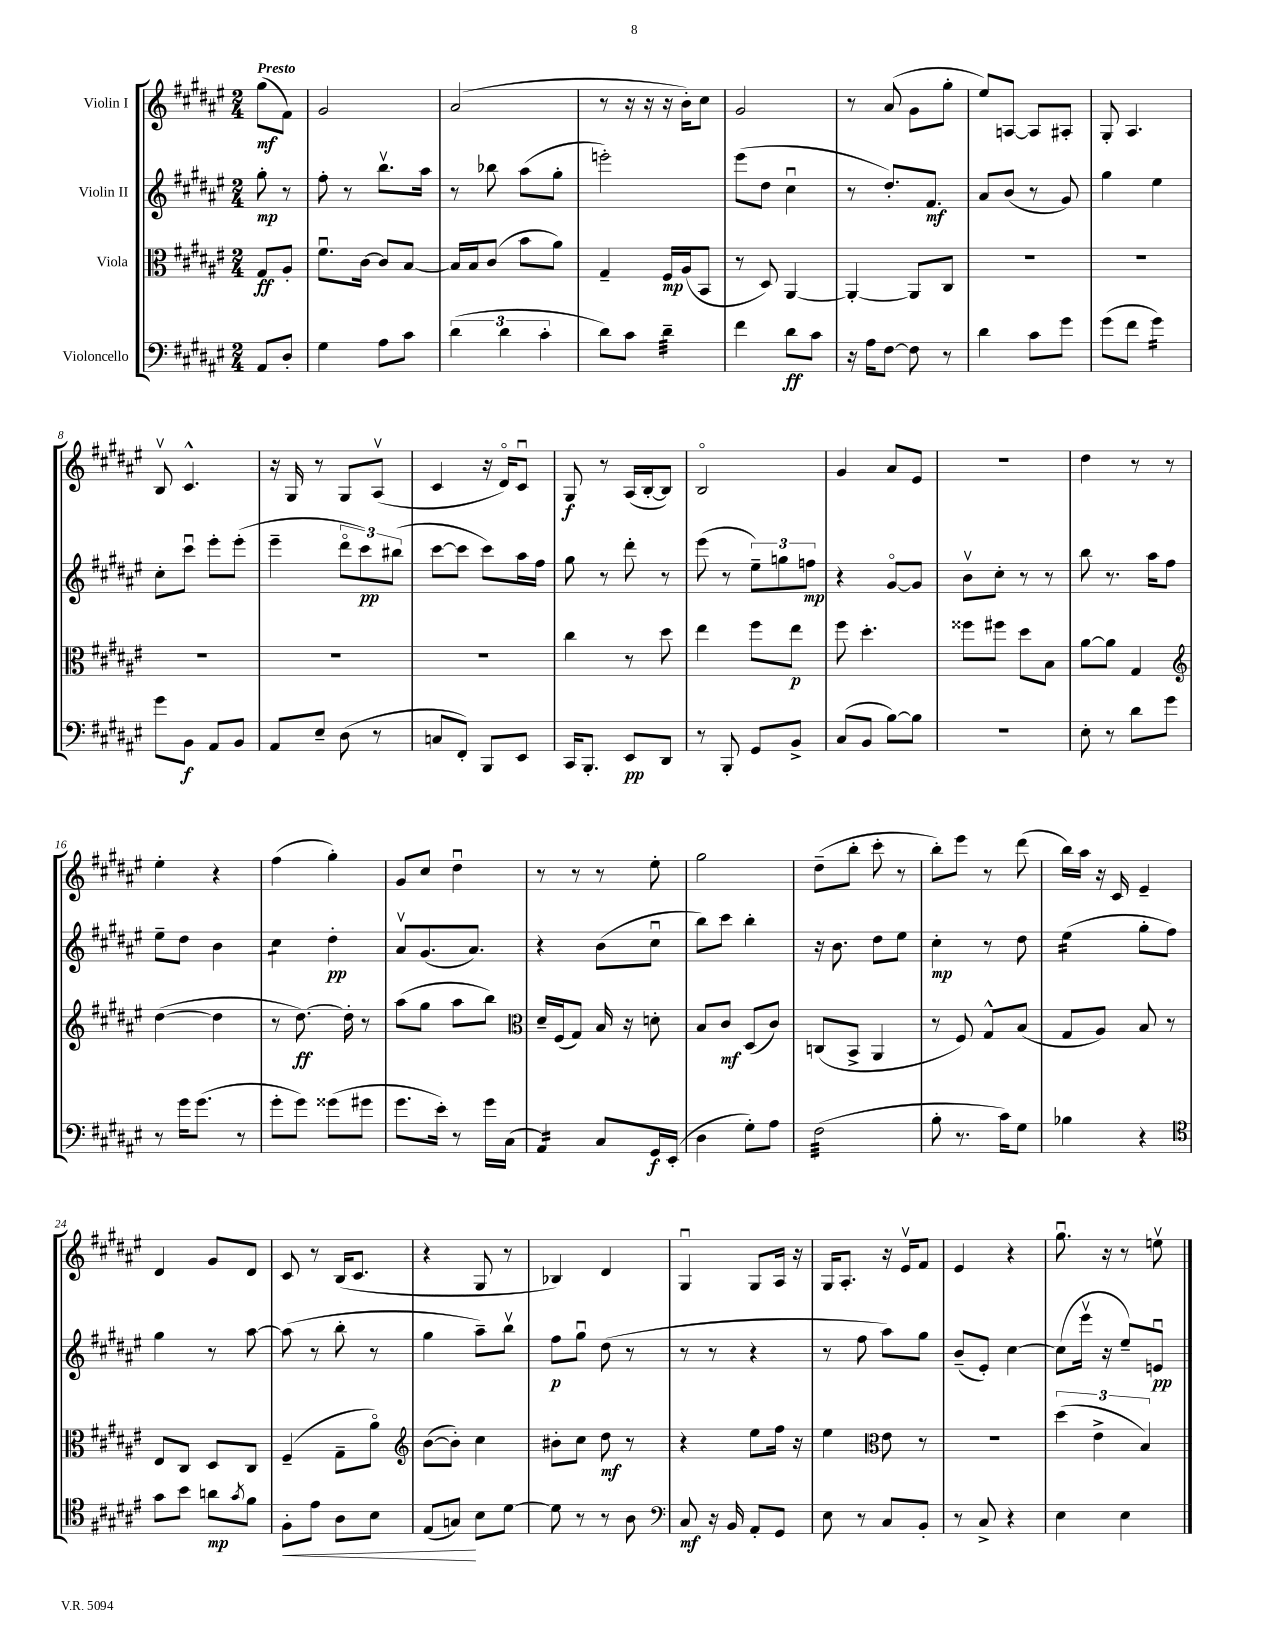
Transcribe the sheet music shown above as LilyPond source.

<<
\new StaffGroup <<
\new Staff = "s0" \with { instrumentName = "Violin I" } {
    \clef treble \key fis \major \numericTimeSignature \time 2/4 \partial 4 \tempo "Presto"
    gis''8\mf( fis'8) |
    gis'2 |
    ais'2( |
    r8 r16 r16 r16 b'16-.) cis''8 |
    gis'2 |
    r8 ais'8( gis'8 gis''8-. |
    eis''8) a8~ a8 ais8-. |
    gis8-. ais4. |
    b8\upbow cis'4.-^ |
    r16 gis16 r8 gis8 ais8\upbow( |
    cis'4 r16 dis'16\flageolet) cis'8\downbow |
    gis8\f r8 ais16( b16~-. b8) |
    b2\flageolet |
    gis'4 ais'8 eis'8 |
    r2 |
    dis''4 r8 r8 |
    eis''4-. r4 |
    fis''4( gis''4-.) |
    gis'8 cis''8 dis''4\downbow |
    r8 r8 r8 eis''8-. |
    gis''2 |
    dis''8--( b''8-. cis'''8-. r8 |
    b''8-.) eis'''8 r8 dis'''8( |
    b''16) ais''16 r16 cis'16 eis'4-- |
    dis'4 gis'8 dis'8 |
    cis'8 r8 b16( cis'8. |
    r4 gis8 r8 |
    bes4) dis'4 |
    gis4\downbow gis8 ais16 r16 |
    gis16 ais8.-. r16 eis'16\upbow fis'8 |
    eis'4 r4 |
    gis''8.\downbow r16 r8 e''8\upbow \bar "|." |
}
\new Staff = "s1" \with { instrumentName = "Violin II" } {
    \clef treble \key fis \major \numericTimeSignature \time 2/4 \partial 4
    gis''8-.\mp r8 |
    fis''8-. r8 b''8.\upbow ais''16 |
    r8 bes''8 ais''8( gis''8-. |
    e'''2-.) |
    eis'''8( dis''8 cis''4\downbow |
    r8 dis''8.-.) fis'8.\mf |
    ais'8 b'8( r8 gis'8) |
    gis''4 eis''4 |
    cis''8-. cis'''8\downbow eis'''8-. eis'''8-.( |
    eis'''4-- \tuplet 3/2 { dis'''8\flageolet cis'''8\pp) bis''8( } |
    cis'''8~ cis'''8 cis'''8) ais''16 fis''16 |
    gis''8 r8 dis'''8-. r8 |
    eis'''8( r8 \tuplet 3/2 { eis''8--) g''8 f''8\mp } |
    r4 gis'8~\flageolet gis'8 |
    b'8\upbow cis''8-. r8 r8 |
    b''8 r8. ais''16 fis''8 |
    eis''8-- dis''8 b'4 |
    cis''4:8 dis''4-.\pp |
    ais'8\upbow gis'8.( ais'8.) |
    r4 b'8( cis''8\downbow |
    b''8) cis'''8 b''4-. |
    r16 b'8. dis''8 eis''8 |
    cis''4-.\mp r8 dis''8 |
    eis''4:16( gis''8-. fis''8) |
    gis''4 r8 ais''8~ |
    ais''8( r8 b''8-. r8 |
    gis''4 ais''8--) b''8\upbow |
    fis''8\p gis''8\downbow dis''8( r8 |
    r8 r8 r4 |
    r8 fis''8 ais''8) gis''8 |
    b'8--( eis'8-.) cis''4~ |
    cis''8( eis'''16\upbow r16 eis''8--) e'8\downbow\pp \bar "|." |
}
\new Staff = "s2" \with { instrumentName = "Viola" } {
    \clef alto \key fis \major \numericTimeSignature \time 2/4 \partial 4
    gis8\ff ais8-. |
    fis'8.\downbow cis'16~ cis'8 b8~ |
    b16 b16 cis'8( b'8 ais'8) |
    gis4-- fis16\mp ais16( b,8 |
    r8 dis8) ais,4~ |
    ais,4~-. ais,8 cis8 |
    r2 |
    R2 |
    R2 |
    R2 |
    R2 |
    cis''4 r8 dis''8 |
    eis''4 fis''8 eis''8\p |
    fis''8 dis''4.-. |
    fisis''8 fis''8 dis''8 b8 |
    ais'8~ ais'8 gis4 |
    \clef treble dis''4~( dis''4 |
    r8 dis''8.~\ff) dis''16-. r8 |
    ais''8( gis''8 ais''8 b''8) |
    \clef alto dis'16-- fis16( gis8) b16 r16 d'8-. |
    b8 cis'8\mf dis8( cis'8) |
    c8( b,8-> ais,4 |
    r8 fis8) gis8-^ b8( |
    gis8 ais8) b8 r8 |
    eis8 cis8 dis8 cis8 |
    fis4--( gis8-- ais'8\flageolet) |
    \clef treble b'8~( b'8-.) cis''4 |
    bis'8-. cis''8 dis''8\mf r8 |
    r4 eis''8 fis''16 r16 |
    eis''4 \clef alto eis'8 r8 |
    R2 |
    \tuplet 3/2 { dis''4( eis'4-> b4) } \bar "|." |
}
\new Staff = "s3" \with { instrumentName = "Violoncello" } {
    \clef bass \key fis \major \numericTimeSignature \time 2/4 \partial 4
    ais,8 dis8-. |
    gis4 ais8 cis'8 |
    \tuplet 3/2 { dis'4( dis'4 cis'4-. } |
    dis'8) cis'8 dis'4:32-- |
    fis'4 dis'8\ff cis'8 |
    r16 ais16 fis8~ fis8 r8 |
    dis'4 cis'8 gis'8 |
    gis'8( fis'8 gis'4:16) |
    gis'8 b,8\f ais,8 b,8 |
    ais,8 eis8-- dis8( r8 |
    c8 fis,8-.) b,,8 eis,8 |
    cis,16 b,,8.-. eis,8\pp dis,8 |
    r8 b,,8-. gis,8 b,8-> |
    cis8( b,8 b8~) b8 |
    R2 |
    eis8-. r8 dis'8 gis'8 |
    r8 gis'16 gis'8.( r8 |
    gis'8-. gis'8) gisis'8( gis'8 |
    gis'8. eis'16-.) r8 gis'16 cis16( |
    ais,4:16) cis8 gis,16\f eis,16-.( |
    dis4 gis8-.) ais8 |
    fis2:32( |
    b8-. r8. cis'16) gis8 |
    bes4 r4 |
    \clef tenor gis'8 b'8 a'8\mp \acciaccatura { gis'8 } fis'8 |
    fis8-.\< eis'8 ais8 b8 |
    eis8( g8\!) b8 dis'8~ |
    dis'8 r8 r8 ais8 |
    \clef bass cis8\mf r16 b,16 ais,8-. gis,8 |
    eis8 r8 cis8 b,8-. |
    r8 cis8-> r4 |
    eis4 eis4 \bar "|." |
}
>>
>>
